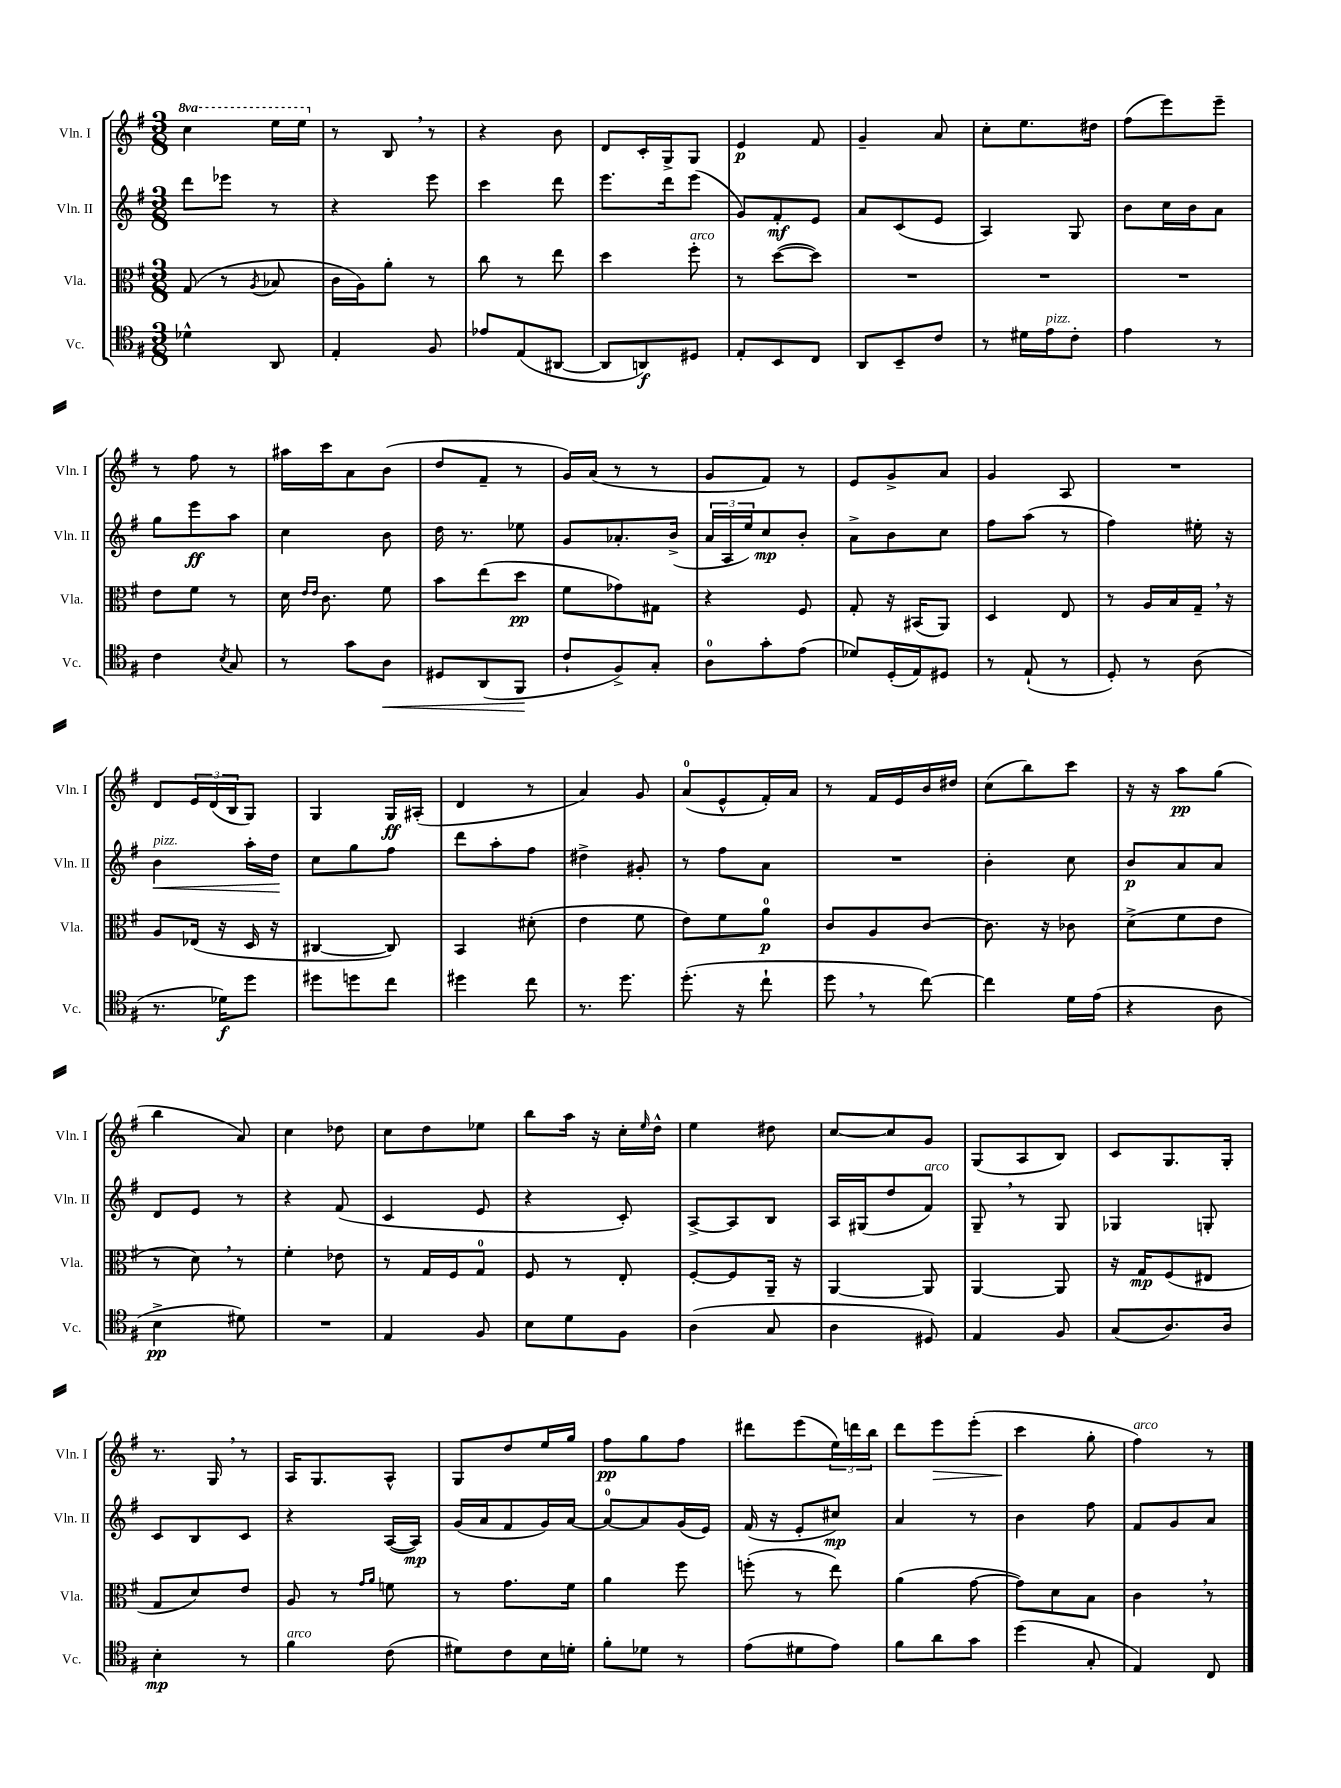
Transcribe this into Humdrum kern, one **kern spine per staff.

**kern	**dynam	**kern	**dynam	**kern	**dynam	**kern	**dynam
*part4	*part4	*part3	*part3	*part2	*part2	*part1	*part1
*staff4	*staff4	*staff3	*staff3	*staff2	*staff2	*staff1	*staff1
*I"Vc.	*	*I"Vla.	*	*I"Vln. II	*	*I"Vln. I	*
*I'Vc.	*	*I'Vla.	*	*I'Vln. II	*	*I'Vln. I	*
*clefC4	*	*clefC3	*	*clefG2	*	*clefG2	*
*k[f#]	*	*k[f#]	*	*k[f#]	*	*k[f#]	*
*M3/8	*	*M3/8	*	*M3/8	*	*M3/8	*
*	*	*	*	*	*	*8va	*
=12	=12	=12	=12	=12	=12	=12	=12
4d-X^^\	.	(8G/	.	8ddd\L	.	4ccc\	.
.	.	8r	.	8eee-X\J	.	.	.
.	.	8qA/	.	.	.	.	.
8AA/	.	8B-X/	.	8r	.	16eee\LL	.
.	.	.	.	.	.	16eee\JJ	.
=13	=13	=13	=13	=13	=13	=13	=13
*	*	*	*	*	*	*X8va	*
4E'/	.	16c\LL	.	4r	.	8r	.
.	.	16A\J)	.	.	.	.	.
.	.	8a'\J	.	.	.	8B,/	.
8F#/	.	8r	.	8eee\	.	8r	.
=14	=14	=14	=14	=14	=14	=14	=14
8e-X/L	.	8cc\	.	4ccc\	.	4r	.
(8E/	.	8r	.	.	.	.	.
[8AA#X/J	.	8ee\	.	8ddd\	.	8b\	.
=15	=15	=15	=15	=15	=15	=15	=15
8AA#/L]	.	4dd\	.	8.eee\L	.	8d/L	.
8AAn/)	f	.	.	.	.	16c'/L	.
.	.	.	.	16ddd\k	.	16G^/J	.
!	!	!LO:TX:a:i:t=arco	!	!	!	!	!
8D#X/J	.	8ff#'\	.	(8eee\J	.	8G/J	.
=16	=16	=16	=16	=16	=16	=16	=16
8E'/L	.	8r	.	8g/L)	.	4e/	p
8BB/	.	([8dd\L	.	8f#'/	mf	.	.
8C/J	.	8dd\J])	.	8e/J	.	8f#/	.
=17	=17	=17	=17	=17	=17	=17	=17
8AA/L	.	4.r	.	8a/L	.	4g~/	.
8BB~/	.	.	.	(8c/	.	.	.
8c/J	.	.	.	8e/J	.	8a/	.
=18	=18	=18	=18	=18	=18	=18	=18
8r	.	4.r	.	4A/)	.	8cc'\L	.
16d#X\LL	.	.	.	.	.	8.ee\	.
!LO:TX:a:i:t=pizz.	!	!	!	!	!	!	!
16e\J	.	.	.	.	.	.	.
8c'\J	.	.	.	8G/	.	.	.
.	.	.	.	.	.	16dd#X\Jk	.
=19	=19	=19	=19	=19	=19	=19	=19
4e\	.	4.r	.	8b\L	.	(8ff#\L	.
.	.	.	.	16cc\L	.	8eee\)	.
.	.	.	.	16b\J	.	.	.
8r	.	.	.	8a\J	.	8eee~\J	.
!!LO:LB:g=z
=20	=20	=20	=20	=20	=20	=20	=20
4c\	.	8e\L	.	8gg\L	.	8r	.
.	.	8f#\J	.	8eee\	ff	8ff#\	.
8qB/	.	.	.	.	.	.	.
8G/	.	8r	.	8aa\J	.	8r	.
=21	=21	=21	=21	=21	=21	=21	=21
8r	.	16d\	.	4cc\	.	16aa#X\LL	.
.	.	16qqe/LL	.	.	.	.	.
.	.	16qqe/JJ	.	.	.	.	.
.	.	8.c\	.	.	.	16ccc\J	.
8g\L	.	.	.	.	.	8a\	.
!	!LO:HP:b	!	!	!	!	!	!
8A\J	<	8f#\	.	8b\	.	(8b\J	.
=22	=22	=22	=22	=22	=22	=22	=22
8D#X/L	.	8b\L	.	16dd\	.	8dd/L	.
.	.	.	.	8.r	.	.	.
(8AA/	.	(8ee\	.	.	.	8f#~/J	.
8FF#/J	.	8dd\J	pp	8ee-X\	.	8r	.
.	[	.	.	.	.	.	.
=23	=23	=23	=23	=23	=23	=23	=23
8c`/L	.	8f#\L	.	8g/L	.	16g/LL)	.
.	.	.	.	.	.	(16a/JJ	.
8F#^/)	.	8g-X\)	.	8.a-X'/	.	8r	.
8G'/J	.	8G#X\J	.	.	.	8r	.
.	.	.	.	(16b^/Jk	.	.	.
=24	=24	=24	=24	=24	=24	=24	=24
8A\L	.	4r	.	24a/LL	.	8g/L	.
.	.	.	.	24A/	.	.	.
.	.	.	.	24ee/J)	.	.	.
8g'\	.	.	.	8cc/	mp	8f#/J)	.
(8e\J	.	8F#/	.	8b'/J	.	8r	.
=25	=25	=25	=25	=25	=25	=25	=25
8d-X/L)	.	8G'/	.	8a^\L	.	8e/L	.
(16D'/L	.	16r	.	8b\	.	8g^/	.
16E/J)	.	(16BB#X/KL	.	.	.	.	.
8D#X/J	.	8AA/J)	.	8cc\J	.	8a/J	.
=26	=26	=26	=26	=26	=26	=26	=26
8r	.	4D/	.	8ff#\L	.	4g/	.
(8E`/	.	.	.	(8aa\J	.	.	.
8r	.	8E/	.	8r	.	8A/	.
=27	=27	=27	=27	=27	=27	=27	=27
8D'/)	.	8r	.	4ff#\)	.	4.r	.
8r	.	16A/LL	.	.	.	.	.
.	.	16B/	.	.	.	.	.
(8A\	.	16G~,/JJ	.	16ee#X'\	.	.	.
.	.	16r	.	16r	.	.	.
!!LO:LB:g=z
=28	=28	=28	=28	=28	=28	=28	=28
!	!	!	!	!LO:TX:a:i:t=pizz.	!	!	!
!	!	!	!	!	!LO:HP:b	!	!
8.r	.	8A/L	.	4b\	<	8d/L	.
.	.	(16E-X/Jk	.	.	.	24e/L	.
.	.	.	.	.	.	(24d/	.
16d-X\KL)	f	16r	.	.	.	.	.
.	.	.	.	.	.	24B/J	.
8dd\J	.	16D/	.	16aa'\LL	.	8G/J)	.
.	.	16r	.	16dd\JJ	.	.	.
.	.	.	.	.	[	.	.
=29	=29	=29	=29	=29	=29	=29	=29
8dd#X\L	.	[4C#X/	.	8cc\L	.	4G/	.
8ddn\	.	.	.	8gg\	.	.	.
8cc\J	.	8C#/])	.	8ff#\J	.	16G/LL	ff
.	.	.	.	.	.	(16A#X'/JJ	.
=30	=30	=30	=30	=30	=30	=30	=30
4dd#X\	.	4BB/	.	8ddd\L	.	4d/	.
.	.	.	.	8aa'\	.	.	.
8cc\	.	(8d#X'\	.	8ff#\J	.	8r	.
=31	=31	=31	=31	=31	=31	=31	=31
8.r	.	4e\	.	4dd#X^\	.	4a/)	.
8.dd\	.	.	.	.	.	.	.
.	.	8f#\	.	8g#X'/	.	8g/	.
=32	=32	=32	=32	=32	=32	=32	=32
(8.dd'\	.	8e\L)	.	8r	.	(8a/L	.
.	.	8f#\	.	8ff#\L	.	8e^^/	.
16r	.	.	.	.	.	.	.
8cc`\	.	8a\J	p	8a\J	.	16f#'/L)	.
.	.	.	.	.	.	16a/JJ	.
=33	=33	=33	=33	=33	=33	=33	=33
8dd,\	.	8c/L	.	4.r	.	8r	.
8r	.	8A/	.	.	.	16f#/LL	.
.	.	.	.	.	.	16e/	.
[8cc\)	.	[8c/J	.	.	.	16b/	.
.	.	.	.	.	.	16dd#X/JJ	.
=34	=34	=34	=34	=34	=34	=34	=34
4cc\]	.	8.c\]	.	4b'\	.	(8cc\L	.
.	.	.	.	.	.	8bb\)	.
.	.	16r	.	.	.	.	.
16d\LL	.	8c-X\	.	8cc\	.	8ccc\J	.
(16e\JJ	.	.	.	.	.	.	.
=35	=35	=35	=35	=35	=35	=35	=35
4r	.	(8d^\L	.	8b/L	p	16r	.
.	.	.	.	.	.	16r	.
.	.	8f#\	.	8a/	.	8aa\L	pp
8A\	.	8e\J	.	8a/J	.	(8gg\J	.
!!LO:LB:g=z
=36	=36	=36	=36	=36	=36	=36	=36
4B^\	pp	8r	.	8d/L	.	4bb\	.
.	.	8d,\)	.	8e/J	.	.	.
8d#X\)	.	8r	.	8r	.	8a/)	.
=37	=37	=37	=37	=37	=37	=37	=37
4.r	.	4f#'\	.	4r	.	4cc\	.
.	.	8e-X\	.	(8f#/	.	8dd-X\	.
=38	=38	=38	=38	=38	=38	=38	=38
4E/	.	8r	.	4c/	.	8cc\L	.
.	.	16G/LL	.	.	.	8dd\	.
.	.	16F#/J	.	.	.	.	.
8F#/	.	8G/J	.	8e/	.	8ee-X\J	.
=39	=39	=39	=39	=39	=39	=39	=39
8B\L	.	8F#/	.	4r	.	8bb\L	.
8d\	.	8r	.	.	.	16aa\Jk	.
.	.	.	.	.	.	16r	.
8F#\J	.	8E'/	.	8c'/)	.	16cc'\LL	.
.	.	.	.	.	.	16qqee/	.
.	.	.	.	.	.	16dd^^\JJ	.
=40	=40	=40	=40	=40	=40	=40	=40
(4A\	.	[8F#'/L	.	[8A^/L	.	4ee\	.
.	.	8F#/]	.	8A/]	.	.	.
8G/	.	16AA~/Jk	.	8B/J	.	8dd#X\	.
.	.	16r	.	.	.	.	.
=41	=41	=41	=41	=41	=41	=41	=41
4A\	.	[4AA/	.	16A/LL	.	[8cc/L	.
.	.	.	.	(16G#X/J	.	.	.
.	.	.	.	8dd/	.	8cc/]	.
!	!	!	!	!LO:TX:a:i:t=arco	!	!	!
8D#X/)	.	8AA/]	.	8f#/J)	.	8g/J	.
=42	=42	=42	=42	=42	=42	=42	=42
4E/	.	[4AA/	.	8G~,/	.	(8G/L	.
.	.	.	.	8r	.	8A/	.
8F#/	.	8AA/]	.	8G/	.	8B/J)	.
=43	=43	=43	=43	=43	=43	=43	=43
(8G/L	.	16r	.	4G-X/	.	8c/L	.
.	.	16G/KL	mp	.	.	.	.
8.A/)	.	(8F#/	.	.	.	8.G/	.
.	.	8E#X/J	.	8Gn'/	.	.	.
16A/Jk	.	.	.	.	.	16G'/Jk	.
!!LO:LB:g=z
=44	=44	=44	=44	=44	=44	=44	=44
4B'\	mp	8G/L	.	8c/L	.	8.r	.
.	.	8d/)	.	8B/	.	.	.
.	.	.	.	.	.	16G,/	.
8r	.	8e/J	.	8c/J	.	8r	.
=45	=45	=45	=45	=45	=45	=45	=45
!LO:TX:a:i:t=arco	!	!	!	!	!	!	!
4f#\	.	8A/	.	4r	.	16A/KL	.
.	.	.	.	.	.	8.G/	.
.	.	8r	.	.	.	.	.
.	.	16qqg/LL	.	.	.	.	.
.	.	16qqa/JJ	.	.	.	.	.
(8c\	.	8fn\	.	([16A/LL	.	8A^^/J	.
.	.	.	.	16A/JJ])	mp	.	.
=46	=46	=46	=46	=46	=46	=46	=46
8d#X\L)	.	8r	.	(16g/LL	.	8G/L	.
.	.	.	.	16a/J	.	.	.
8c\	.	8.g\L	.	8f#/	.	8dd/	.
16B\L	.	.	.	16g/L)	.	16ee/L	.
16dn'\JJ	.	16f#\Jk	.	[16a/JJ	.	16gg/JJ	.
=47	=47	=47	=47	=47	=47	=47	=47
8f#'\L	.	4a\	.	8a/L_	.	8ff#\L	pp
8d-X\J	.	.	.	8a/]	.	8gg\	.
8r	.	8ff#\	.	(16g/L	.	8ff#\J	.
.	.	.	.	16e/JJ)	.	.	.
=48	=48	=48	=48	=48	=48	=48	=48
(8e\L	.	(8ffn'\	.	(16f#/	.	8ddd#X\L	.
.	.	.	.	16r	.	.	.
8d#X\	.	8r	.	8e'/L	.	(8eee\	.
8e\J)	.	8ee\)	.	8cc#X/J)	mp	24ee\L)	.
.	.	.	.	.	.	24dddn\	.
.	.	.	.	.	.	24bb\JJ	.
=49	=49	=49	=49	=49	=49	=49	=49
8f#\L	.	(4a\	.	4a/	.	8ddd\L	.
!	!	!	!	!	!	!	!LO:HP:b
8a\	.	.	.	.	.	8eee\	>
8g\J	.	[8g\	.	8r	.	(8eee'\J	.
=50	=50	=50	=50	=50	=50	=50	=50
(4dd\	.	8g\L])	.	4b\	.	4ccc\	.
.	.	8d\	.	.	.	.	.
8G'/	.	8B\J	.	8ff#\	.	8gg'\	]
=51	=51	=51	=51	=51	=51	=51	=51
!	!	!	!	!	!	!LO:TX:a:i:t=arco	!
4E/)	.	4c,\	.	8f#/L	.	4ff#\)	.
.	.	.	.	8g/	.	.	.
8C/	.	8r	.	8a/J	.	8r	.
==	==	==	==	==	==	==	==
*-	*-	*-	*-	*-	*-	*-	*-
